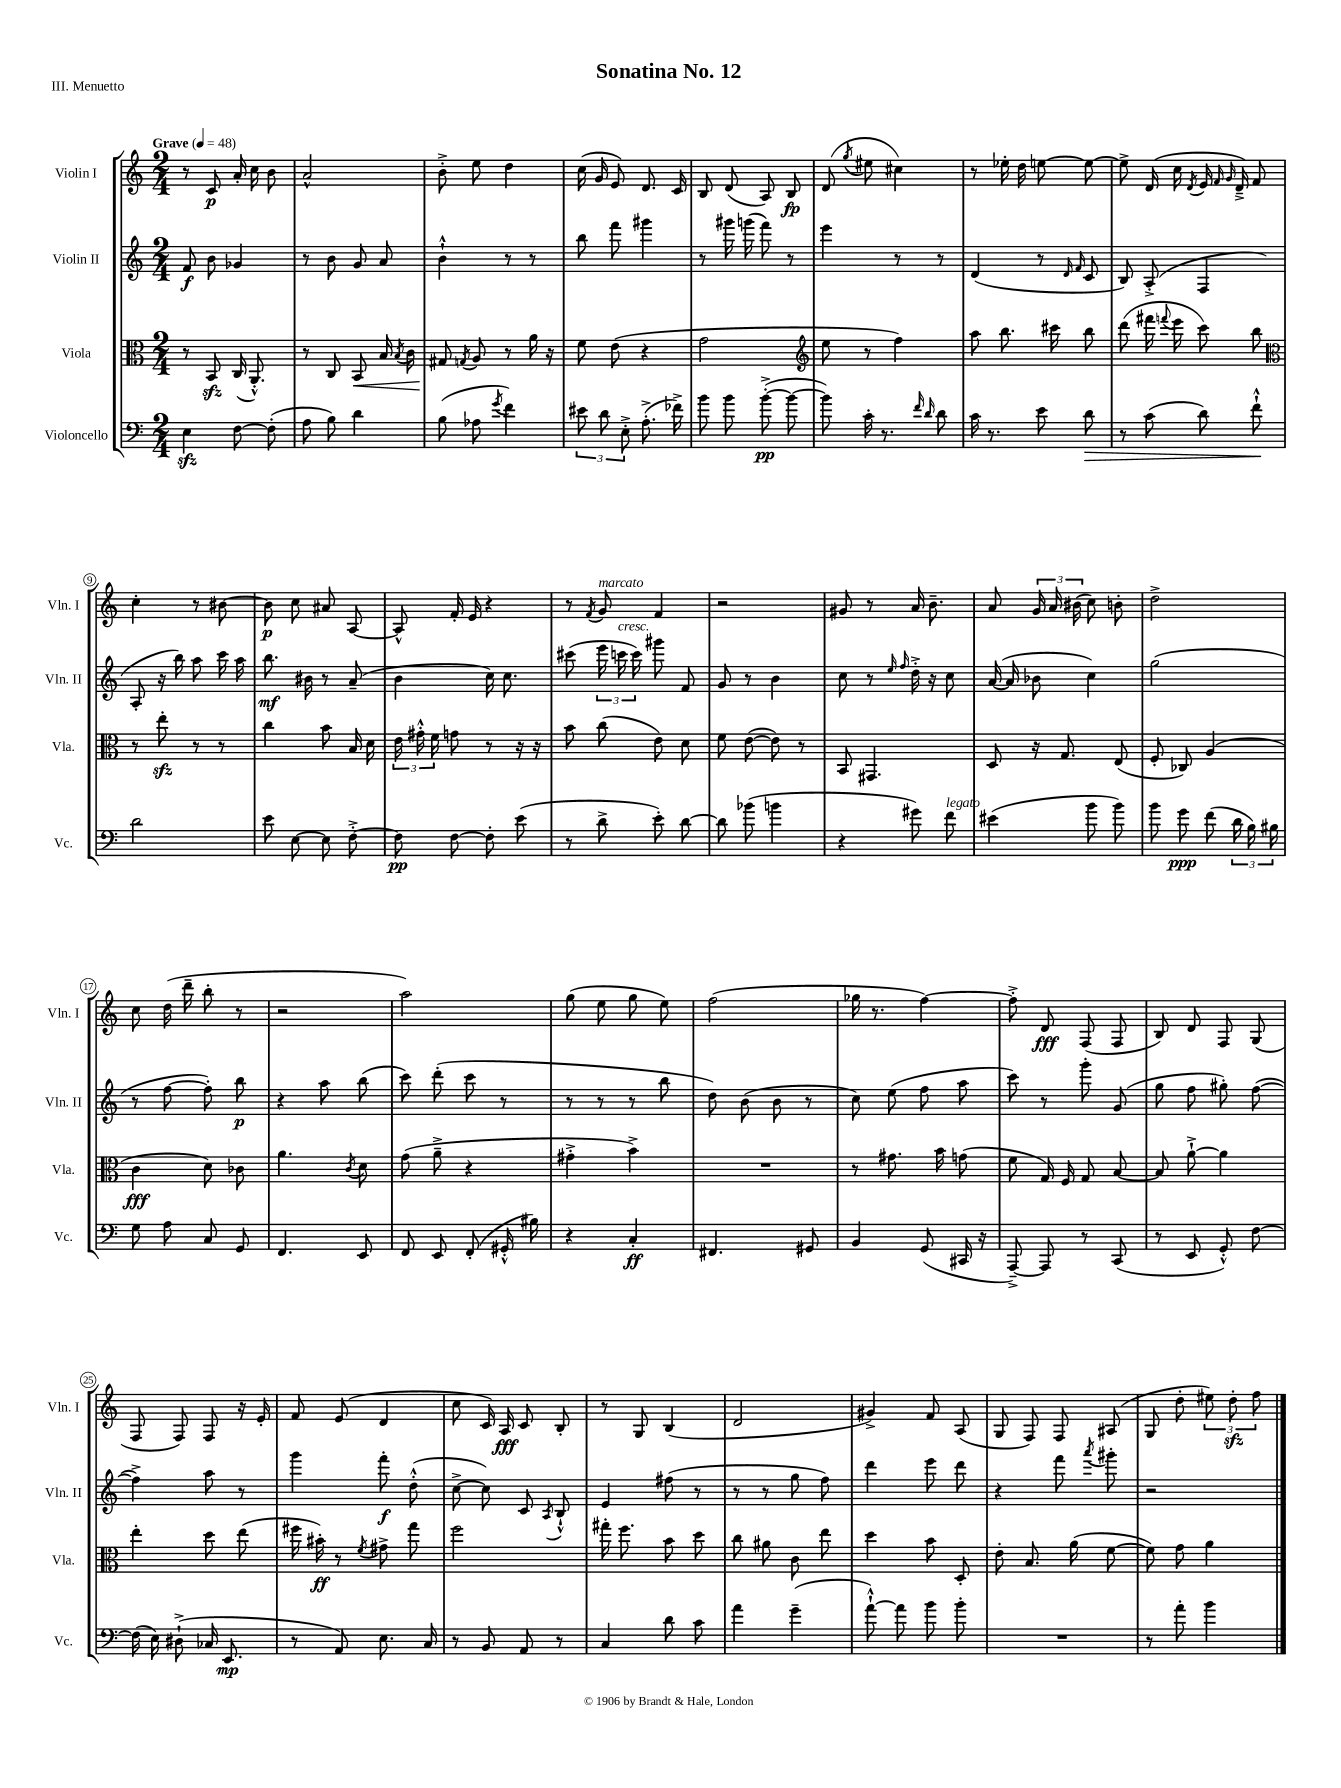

**kern	**dynam	**kern	**dynam	**kern	**dynam	**kern	**dynam
*part4	*part4	*part3	*part3	*part2	*part2	*part1	*part1
*staff4	*staff4	*staff3	*staff3	*staff2	*staff2	*staff1	*staff1
*I"Violoncello	*	*I"Viola	*	*I"Violin II	*	*I"Violin I	*
*I'Vc.	*	*I'Vla.	*	*I'Vln. II	*	*I'Vln. I	*
*clefF4	*	*clefC3	*	*clefG2	*	*clefG2	*
*k[]	*	*k[]	*	*k[]	*	*k[]	*
*M2/4	*	*M2/4	*	*M2/4	*	*M2/4	*
*MM48	*	*MM48	*	*MM48	*	*MM48	*
=1	=1	=1	=1	=1	=1	=1	=1
!	!	!	!	!	!	!LO:TX:a:B:t=Grave	!
4Ezz\	.	8r	.	8f/	f	8r	.
.	.	8BBzz/	.	8b\	.	8c/	p
[8F\	.	(16C/	.	4g-X/	.	16a'/	.
.	.	8.AA'^^/)	.	.	.	16cc\	.
(8F'\]	.	.	.	.	.	8b\	.
=2	=2	=2	=2	=2	=2	=2	=2
8A\	.	8r	.	8r	.	2a^^/	.
8B\)	.	8C/	.	8b\	.	.	.
!	!	!	!LO:HP:b	!	!	!	!
4d\	.	8BB/	<	8g/	.	.	.
.	.	16B/	.	8a/	.	.	.
.	.	8qB/	.	.	.	.	.
.	.	16c\	.	.	.	.	.
=3	=3	=3	=3	=3	=3	=3	=3
(8B\	.	8G#X/	.	4b`^^\	.	8b'^\	.
.	.	8qGn/	.	.	.	.	.
8A-X\	.	8A/	[	.	.	8ee\	.
8qg/	.	.	.	.	.	.	.
4f\)	.	8r	.	8r	.	4dd\	.
.	.	16a\	.	8r	.	.	.
.	.	16r	.	.	.	.	.
=4	=4	=4	=4	=4	=4	=4	=4
12e#X\	.	8f\	.	8bb\	.	(16cc\	.
.	.	.	.	.	.	16g/	.
12d\	.	.	.	.	.	.	.
.	.	(8e\	.	8fff\	.	8e/)	.
12E'^\	.	.	.	.	.	.	.
(8.A'^\	.	4r	.	4ggg#X\	.	8.d/	.
16f-X^\)	.	.	.	.	.	16c/	.
=5	=5	=5	=5	=5	=5	=5	=5
8b\	.	2g\	.	8r	.	8B/	.
8b\	.	.	.	16ggg#X\	.	(8d/	.
.	.	.	.	(16gggn\	.	.	.
([8b'^\	pp	.	.	8fff\)	.	8A/)	.
8b\_	.	.	.	8r	.	8B/	fp
=6	=6	=6	=6	=6	=6	=6	=6
*	*	*clefG2	*	*	*	*	*
8b\])	.	8ee\	.	4eee\	.	(8d/	.
.	.	.	.	.	.	8qgg/	.
16c'\	.	8r	.	.	.	8ee#X\	.
8.r	.	.	.	.	.	.	.
.	.	4ff\)	.	8r	.	4cc#X\)	.
16qqf/	.	.	.	.	.	.	.
16qqd/	.	.	.	.	.	.	.
8d\	.	.	.	8r	.	.	.
=7	=7	=7	=7	=7	=7	=7	=7
16c\	.	8aa\	.	(4d/	.	8r	.
8.r	.	.	.	.	.	.	.
.	.	8.bb\	.	.	.	16ee-X'\	.
.	.	.	.	.	.	16dd\	.
8e\	.	.	.	8r	.	[8een\	.
.	.	16ccc#X\	.	.	.	.	.
.	.	.	.	16qqd/	.	.	.
.	.	.	.	16qqf/	.	.	.
!	!LO:HP:b	!	!	!	!	!	!
8d\	>	8bb\	.	8c/	.	8ee\_	.
=8	=8	=8	=8	=8	=8	=8	=8
8r	.	(8ddd\	.	8B/)	.	8ee^\]	.
(8c\	.	16fff#X\	.	(8A'^/	.	(16d/	.
.	.	8qqfffn/	.	.	.	.	.
.	.	16eee\	.	.	.	16cc\	.
.	.	.	.	.	.	8qd/	.
8d\)	.	8ccc\)	.	4F/	.	16e/	.
.	.	.	.	.	.	16qqf/	.
.	.	.	.	.	.	16qqg/	.
.	.	.	.	.	.	16d~^/)	.
8f`^^\	.	8bb\	.	.	.	8f/	.
.	]	.	.	.	.	.	.
!!LO:LB:g=z
=9	=9	=9	=9	=9	=9	=9	=9
*	*	*clefC3	*	*	*	*	*
2d\	.	8r	.	8A'/	.	4cc'\	.
.	.	8eezz'\	.	16r	.	.	.
.	.	.	.	16bb\)	.	.	.
.	.	8r	.	8aa\	.	8r	.
.	.	8r	.	16ccc\	.	[8b#X\	.
.	.	.	.	16aa\	.	.	.
=10	=10	=10	=10	=10	=10	=10	=10
8e\	.	4cc\	.	8.bb\	mf	8b#\]	p
[8E\	.	.	.	.	.	8cc\	.
.	.	.	.	16b#X\	.	.	.
8E\]	.	8b\	.	8r	.	8a#X/	.
[8F'^\	.	16B/	.	(8a~/	.	[8A/	.
.	.	16d\	.	.	.	.	.
=11	=11	=11	=11	=11	=11	=11	=11
8F\]	pp	24e\	.	4b\	.	8A^^/]	.
.	.	24g#X'^^\	.	.	.	.	.
.	.	24f\	.	.	.	.	.
[8F\	.	8gn\	.	.	.	16f'/	.
.	.	.	.	.	.	16e/	.
8F'\]	.	8r	.	16cc\)	.	4r	.
.	.	.	.	8.cc\	.	.	.
(8e\	.	16r	.	.	.	.	.
.	.	16r	.	.	.	.	.
=12	=12	=12	=12	=12	=12	=12	=12
8r	.	8b\	.	(8ccc#X\	.	8r	.
.	.	.	.	.	.	8qf/	.
!	!	!	!	!	!	!LO:TX:a:i:t=marcato	!
8d^\	.	(8cc\	.	24eee\	.	8g/	.
!	!	!	!	!LO:TX:a:i:t=cresc.	!	!	!
.	.	.	.	24cccn\	.	.	.
.	.	.	.	24ccc\)	.	.	.
8e'\)	.	8e\)	.	8ggg#X\	.	4f/	.
[8d\	.	8d\	.	8f/	.	.	.
=13	=13	=13	=13	=13	=13	=13	=13
8d\]	.	8f\	.	8g/	.	2r	.
(8b-X\	.	([8e\	.	8r	.	.	.
4bn\	.	8e\])	.	4b\	.	.	.
.	.	8r	.	.	.	.	.
=14	=14	=14	=14	=14	=14	=14	=14
4r	.	8BB/	.	8cc\	.	8g#X/	.
.	.	4.GG#X/	.	8r	.	8r	.
.	.	.	.	16qqee/	.	.	.
.	.	.	.	16qqff/	.	.	.
8g#X\)	.	.	.	16dd'^\	.	16a/	.
.	.	.	.	16r	.	8.b~\	.
!LO:TX:a:i:t=legato	!	!	!	!	!	!	!
8f\	.	.	.	8cc\	.	.	.
=15	=15	=15	=15	=15	=15	=15	=15
(4e#X\	.	8D/	.	([16a/	.	8a/	.
.	.	.	.	16a/]	.	.	.
.	.	16r	.	8b-X\	.	24g/	.
.	.	.	.	.	.	24a/	.
.	.	8.G/	.	.	.	.	.
.	.	.	.	.	.	(24b#X\	.
8b\	.	.	.	4cc\)	.	8cc\)	.
8b\)	.	(8E/	.	.	.	8bn'\	.
=16	=16	=16	=16	=16	=16	=16	=16
8b\	.	8F'/	.	(2gg\	.	2dd^\	.
8g\	ppp	8C-X/)	.	.	.	.	.
(8f\	.	(4A/	.	.	.	.	.
24d\	.	.	.	.	.	.	.
24B\)	.	.	.	.	.	.	.
24B#X\	.	.	.	.	.	.	.
!!LO:LB:g=z
=17	=17	=17	=17	=17	=17	=17	=17
8G\	.	4c\	fff	8r	.	8cc\	.
8A\	.	.	.	[8ff\	.	(16dd\	.
.	.	.	.	.	.	16ddd~\	.
8C/	.	8d\)	.	8ff'\])	.	8bb'\	.
8GG/	.	8c-X\	.	8bb\	p	8r	.
=18	=18	=18	=18	=18	=18	=18	=18
4.FF/	.	4.a\	.	4r	.	2r	.
.	.	.	.	8aa\	.	.	.
.	.	8qc/	.	.	.	.	.
8EE/	.	8d\	.	(8bb\	.	.	.
=19	=19	=19	=19	=19	=19	=19	=19
8FF/	.	(8g\	.	8ccc\)	.	2aa\)	.
8EE/	.	8a~^\	.	(8ddd'\	.	.	.
(8FF'/	.	4r	.	8ccc\	.	.	.
16GG#X'^^/	.	.	.	8r	.	.	.
16B#X\)	.	.	.	.	.	.	.
=20	=20	=20	=20	=20	=20	=20	=20
4r	.	4g#X'^\	.	8r	.	(8gg\	.
.	.	.	.	8r	.	8ee\	.
4C'/	ff	4b^\)	.	8r	.	8gg\	.
.	.	.	.	8bb\	.	8ee\)	.
=21	=21	=21	=21	=21	=21	=21	=21
4.FF#X/	.	2r	.	8dd\)	.	(2ff\	.
.	.	.	.	(8b\	.	.	.
.	.	.	.	8b\	.	.	.
8GG#X/	.	.	.	8r	.	.	.
=22	=22	=22	=22	=22	=22	=22	=22
4BB/	.	8r	.	8cc\)	.	16gg-X\	.
.	.	.	.	.	.	8.r	.
.	.	8.g#X\	.	(8ee\	.	.	.
(8GG/	.	.	.	8ff\	.	[4ff\)	.
.	.	16b\	.	.	.	.	.
16CC#X/	.	(8gn\	.	8aa\	.	.	.
16r	.	.	.	.	.	.	.
=23	=23	=23	=23	=23	=23	=23	=23
[8AAA~^/)	.	8f\	.	8ccc\)	.	8ff'^\]	.
8AAA/]	.	16G/)	.	8r	.	8d/	fff
.	.	16F/	.	.	.	.	.
8r	.	8G/	.	8ggg'\	.	(8F/	.
(8CC/	.	[8B/	.	(8g/	.	8F/	.
=24	=24	=24	=24	=24	=24	=24	=24
8r	.	8B/]	.	8gg\	.	8B/)	.
8EE/	.	[8a`^\	.	8ff\	.	8d/	.
8GG'^^/)	.	4a\]	.	8gg#X'\)	.	8F/	.
[8F\	.	.	.	([8ff\	.	(8G/	.
!!LO:LB:g=z
=25	=25	=25	=25	=25	=25	=25	=25
(16F\]	.	4ee'\	.	4ff^\])	.	8F/	.
16E\)	.	.	.	.	.	.	.
(8D#X`^\	.	.	.	.	.	8F/)	.
16C-X/	.	8dd\	.	8aa\	.	8F/	.
8.EE/	mp	.	.	.	.	.	.
.	.	(8ee\	.	8r	.	16r	.
.	.	.	.	.	.	16e'/	.
=26	=26	=26	=26	=26	=26	=26	=26
8r	.	16ff#X\	.	4ggg\	.	8f/	.
.	.	16b#X'\)	ff	.	.	.	.
8AA/)	.	8r	.	.	.	(8e/	.
.	.	8qf/	.	.	.	.	.
8.E\	.	8g#X^\	.	8fff'\	f	4d/	.
.	.	8gg\	.	(8dd'^^\	.	.	.
16C/	.	.	.	.	.	.	.
=27	=27	=27	=27	=27	=27	=27	=27
8r	.	2ff\	.	[8cc^\	.	8cc\	.
8BB/	.	.	.	8cc\])	.	16c/)	.
.	.	.	.	.	.	16A/	fff
8AA/	.	.	.	8c/	.	8c/	.
.	.	.	.	8qA/	.	.	.
8r	.	.	.	8B`^^/	.	8B'/	.
=28	=28	=28	=28	=28	=28	=28	=28
4C/	.	16gg#X'\	.	4e/	.	8r	.
.	.	8.ff\	.	.	.	.	.
.	.	.	.	.	.	8G/	.
8d\	.	8b\	.	(8ff#X\	.	(4B/	.
8c\	.	8dd\	.	8r	.	.	.
=29	=29	=29	=29	=29	=29	=29	=29
4a\	.	8cc\	.	8r	.	2d/	.
.	.	8a#X\	.	8r	.	.	.
(4g~\	.	8c\	.	8gg\	.	.	.
.	.	8ee\	.	8ff\)	.	.	.
=30	=30	=30	=30	=30	=30	=30	=30
[8a`^^\)	.	4dd\	.	4ddd\	.	4g#X^/)	.
8a\]	.	.	.	.	.	.	.
8b\	.	8b\	.	8eee\	.	8f/	.
8b'\	.	8D'/	.	8ddd\	.	(8A/	.
=31	=31	=31	=31	=31	=31	=31	=31
2r	.	8e'\	.	4r	.	8G/	.
.	.	8.B/	.	.	.	8F/)	.
.	.	.	.	8fff\	.	8F/	.
.	.	(16a\	.	.	.	.	.
.	.	.	.	8qaaa/	.	.	.
.	.	[8f\	.	8ggg#X'\	.	(8A#X/	.
=32	=32	=32	=32	=32	=32	=32	=32
8r	.	8f\])	.	2r	.	8G/	.
8a'\	.	8g\	.	.	.	8dd'\	.
4b\	.	4a\	.	.	.	12ee#X\)	.
.	.	.	.	.	.	12ddzz'\	.
.	.	.	.	.	.	12ff\	.
==	==	==	==	==	==	==	==
*-	*-	*-	*-	*-	*-	*-	*-
